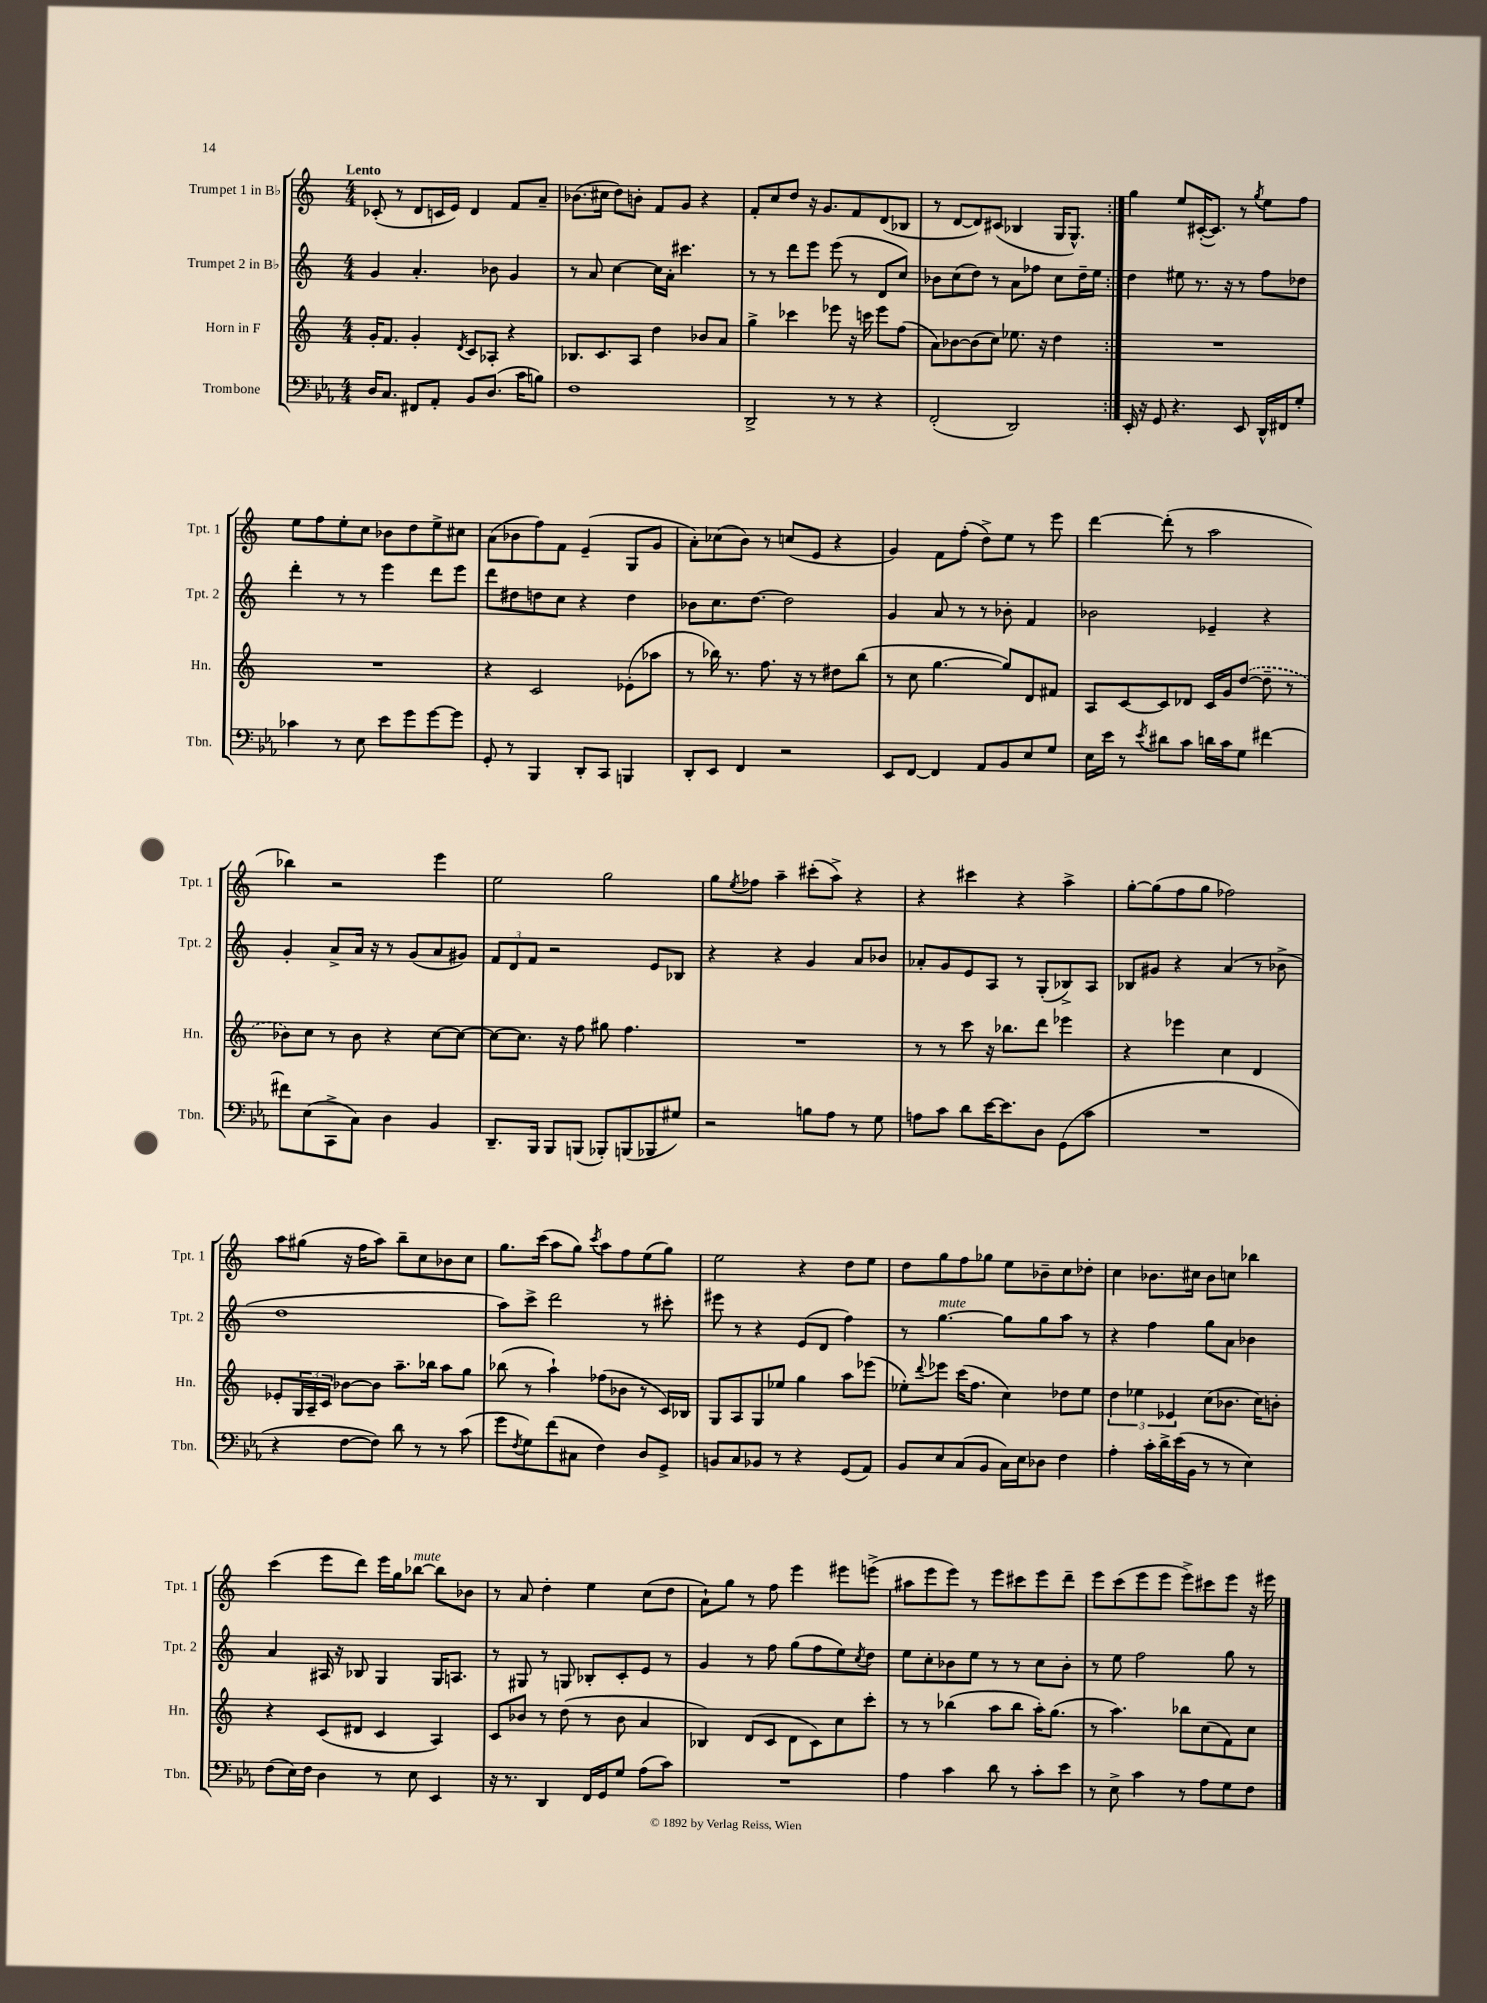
<<
\new StaffGroup <<
\new Staff = "s0" \with { instrumentName = "Trumpet 1 in Bb" shortInstrumentName = "Tpt. 1" } {
    \clef treble \key c \major \numericTimeSignature \time 4/4 \tempo "Lento"
    \repeat volta 2 { ces'8-.( r8 d'8 c'16 e'16) d'4 f'8 a'8-- |
    bes'8.( cis''16 d''8) b'8-. f'8 g'8 r4 |
    f'8-. c''8 d''8 r16 g'8. f'8 d'8( bes8 |
    r8 d'8~ d'8) cis'8( bes4 g16 g8.-^) | }
    g''4 e''8 cis'16~-.( cis'8.) r8 \acciaccatura { g''8 } e''8 f''8 |
    e''8 f''8 e''8-. c''8 bes'8 d''8 e''8-> cis''8 |
    a'8( bes'8 f''8) f'8 e'4--( g8 g'8 |
    a'8-.) ces''8( b'8) r8 c''8( e'8 r4 |
    g'4) f'8 f''8-.( d''8->) e''8 r8 e'''8 |
    d'''4~ d'''8-.( r8 a''2 |
    bes''4) r2 e'''4 |
    e''2 g''2 |
    g''8 \acciaccatura { e''8 } fes''8 a''4-- cis'''8-.( a''8->) r4 |
    r4 cis'''4 r4 a''4-> |
    g''8~-. g''8( f''8 g''8 fes''2) |
    a''8 gis''8( r16 f''16 a''8) b''8-- c''8 bes'8 c''8 |
    g''8. c'''16( a''8 g''8) \acciaccatura { c'''8 } a''8 f''8 e''8( g''8) |
    e''2 r4 d''8 e''8 |
    d''8 g''8 f''8 ges''8 e''8 bes'8-- c''8 des''8-. |
    c''4 bes'8. cis''16 bes'8 c''8 bes''4 |
    c'''4( e'''8 d'''8) e'''16 g''16 bes''8~^\markup { \italic "mute" } bes''8 bes'8 |
    r8 a'8 d''4-. e''4 c''8( d''8 |
    a'8-!) g''8 r8 f''8 e'''4 eis'''8 e'''8->( |
    ais''8 e'''8 e'''8) r8 e'''8 cis'''8 e'''8 d'''8-- |
    e'''8 c'''8( e'''8 e'''8 e'''8->) cis'''8 e'''8 r16 eis'''16 \bar "|." |
}
\new Staff = "s1" \with { instrumentName = "Trumpet 2 in Bb" shortInstrumentName = "Tpt. 2" } {
    \clef treble \key c \major \numericTimeSignature \time 4/4
    \repeat volta 2 { g'4 a'4.-. bes'8 g'4 |
    r8 a'8 c''4~ c''16 a'16-. cis'''4. |
    r8 r8 d'''8 e'''8 e'''8( r8 d'8 c''8) |
    bes'8 c''8( d''8) r8 a'8 fes''8 c''8 d''16-- e''16 | }
    d''4 eis''8 r8. r16 r8 f''8 des''8 |
    d'''4-. r8 r8 e'''4 d'''8 e'''8 |
    d'''8 dis''8 d''8 c''8 r4 d''4 |
    bes'8 c''8. d''8.~ d''2 |
    g'4 a'8 r8 r8 bes'8-. f'4 |
    bes'2 ees'4-- r4 |
    g'4-. a'8-> a'16 r16 r8 g'8( a'8 gis'8) |
    \tuplet 3/2 { f'8 d'8 f'8 } r2 e'8 bes8 |
    r4 r4 g'4 a'8 bes'8 |
    aes'8-. g'8 e'8 a8 r8 g8-.( bes8->) a8 |
    bes8 gis'8 r4 a'4( r8 bes'8-> |
    d''1 |
    a''8) c'''8-> d'''2 r8 cis'''8-. |
    eis'''8 r8 r4 e'8( d'8 f''4) |
    r8 g''4.~^\markup { \italic "mute" } g''8 g''8 a''8 r8 |
    r4 f''4 g''8 a'8 bes'4 |
    a'4 ais16 r16 bes8 g4 g16 a8. |
    r8 gis8 r8 g8 bes8-. c'8-. e'8 r8 |
    g'4 r8 f''8 g''8( f''8 e''8) \acciaccatura { c''8 } d''8 |
    e''8 c''8-. bes'8 e''8 r8 r8 c''8 bes'8-. |
    r8 e''8 f''2 g''8 r8 \bar "|." |
}
\new Staff = "s2" \with { instrumentName = "Horn in F" shortInstrumentName = "Hn." } {
    \clef treble \key c \major \numericTimeSignature \time 4/4
    \repeat volta 2 { g'16-. f'8. g'4-. \acciaccatura { d'8 } c'8 aes8-. r4 |
    bes8. c'8. a8 d''4 bes'8 a'8 |
    g''4-> ces'''4 ees'''8 r16 c'''16 ees'''8 f''8( |
    a'8) bes'8~ bes'8( c''8) ees''8. r16 d''4 | }
    R1 |
    R1 |
    r4 c'2 ees'8-.( aes''8 |
    r8 bes''16) r8. f''8. r16 r8 dis''8 bes''8( |
    r8 c''8 g''4.~ g''8) d'8 fis'8 |
    a8 c'8~ c'8 des'8 c'16 g'16 \once \slurDashed d''8~( d''8-- r8 |
    bes'8) c''8 r8 bes'8 r4 c''8~ c''8~ |
    c''8~ c''8. r16 f''8 gis''8 f''4. |
    R1 |
    r8 r8 c'''8 r16 bes''8. d'''8 ees'''4 |
    r4 ees'''4 c''4 d'4 |
    ees'8-. \tuplet 3/2 { g16 a16-- c'16 } bes'8~ bes'8 a''8.-- bes''16 a''8 g''8 |
    bes''8( r8 a''4-!) fes''8( bes'8 r8 c'16) bes16 |
    g8 a8 g8 ees''8 g''4 a''8 ees'''8( |
    ees''8-.) \appoggiatura { d'''8 } ees'''8 c'''16( f''8. c''4) des''8 ees''8 |
    \tuplet 3/2 { d''4 ees''4 ees'4 } c''8( bes'8. c''16) b'8-. |
    r4 c'8( dis'8 c'4 a4) |
    c'8 bes'8 r8 d''8( r8 bes'8 a'4 |
    bes4) d'8( c'8 d'8 c'8) c''8 c'''8-. |
    r8 r8 bes''4( a''8 bes''8 a''16-.) g''8.( |
    r8 a''4.) bes''8 c''8( f'8) c''8 \bar "|." |
}
\new Staff = "s3" \with { instrumentName = "Trombone" shortInstrumentName = "Tbn." } {
    \clef bass \key ees \major \numericTimeSignature \time 4/4
    \repeat volta 2 { d16 c8. fis,8 aes,8-. bes,8 d8.( c'16 b8) |
    f1 |
    d,2-> r8 r8 r4 |
    f,2-.( d,2) | }
    ees,16-. r16 g,8 r4. ees,8 d,16-^ fis,16 g8-. |
    ces'4 r8 ees8 ees'8 g'8 g'8~ g'8 |
    g,8-. r8 bes,,4 d,8-. c,8 b,,4 |
    d,8-. ees,8 f,4 r2 |
    ees,8 f,8~ f,4 aes,8 bes,8 ees8 g8 |
    ees16 ees'16 r8 \acciaccatura { ees'8 } dis'8 c'8 d'16 c'16 g8 fis'4~ |
    fis'8 ees8( c,8-> c8) d4 bes,4 |
    d,8.-- bes,,16 bes,,8 b,,8( bes,,8-.) b,,8( bes,,8 gis8) |
    r2 b8 aes8 r8 g8 |
    a8 c'8 d'8 ees'16~ ees'8. d8 g,8( c'8 |
    R1 |
    r4 f8~ f8) d'8 r8 r8 c'8( |
    g'8 \acciaccatura { f8 } g8) f'8( cis8 f4) d8 g,8-> |
    b,8 c8 bes,8 r8 r4 g,8( aes,8) |
    bes,8 ees8 c8( bes,8 c16) ees16 des8 f4 |
    aes4-. c'16-. d'16-> ees'16( bes,16 r8 r8 ees4) |
    f8( ees16) f16 d4 r8 ees8 ees,4 |
    r16 r8. d,4 f,16 g,16 g8 aes8( c'8) |
    R1 |
    aes4 c'4 d'8 r8 c'8-. ees'8 |
    r8 ees8-> c'4 r8 aes8 g8 f8 \bar "|." |
}
>>
>>
\layout { \context { \Score \remove "Bar_number_engraver" } }
